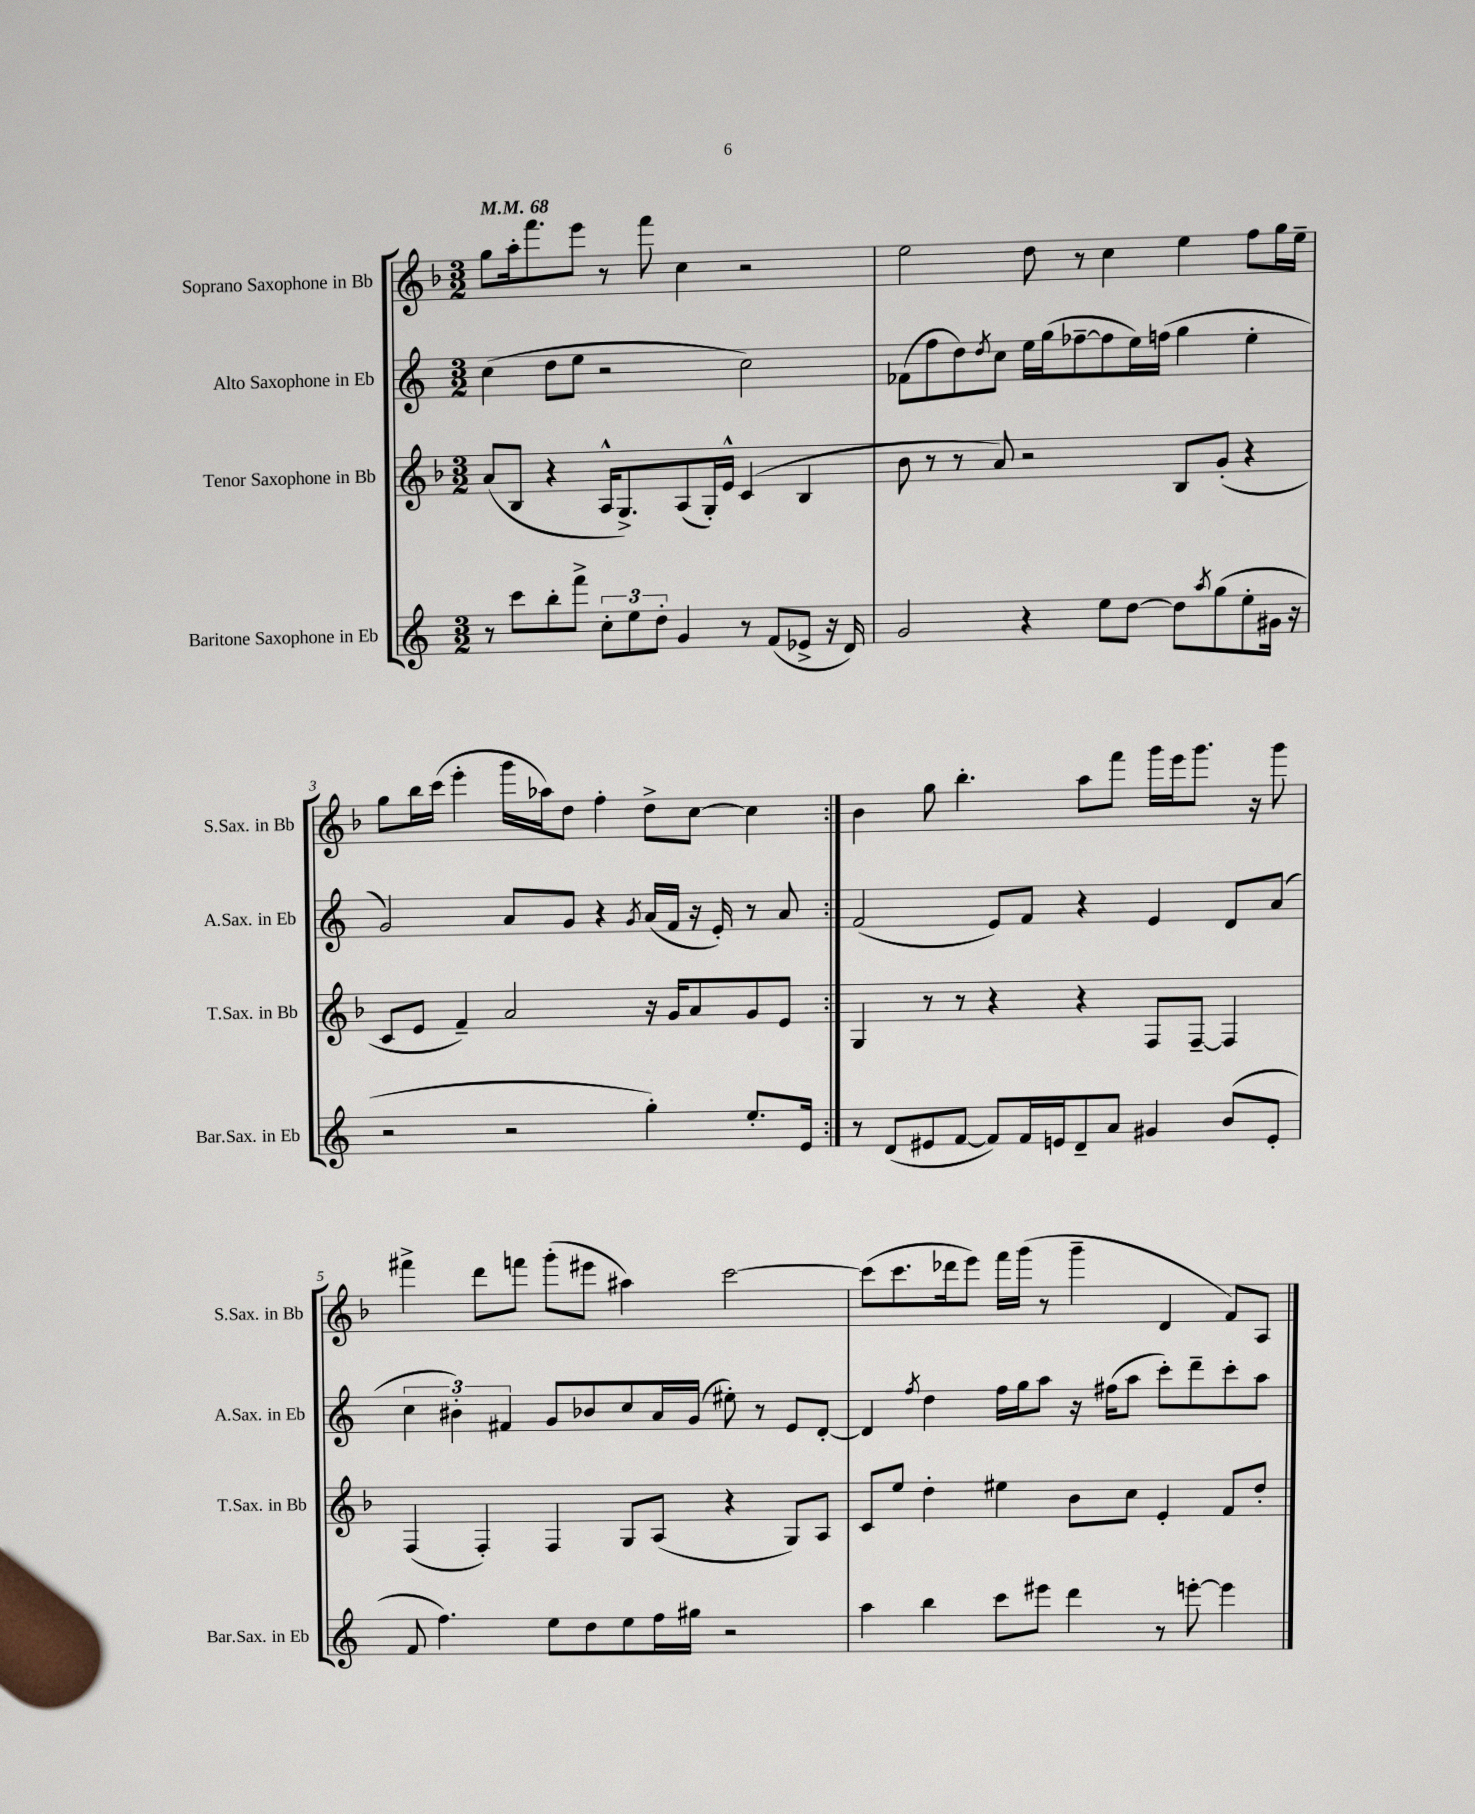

**kern	**kern	**kern	**kern
*staff4	*staff3	*staff2	*staff1
*clefG2	*clefG2	*clefG2	*clefG2
*k[]	*k[b-]	*k[]	*k[b-]
*M3/2	*M3/2	*M3/2	*M3/2
*MM68	*MM68	*MM68	*MM68
8r	(8a	(4cc	8gg
8ccc	8B-	.	16aa'
.	.	.	8.fff
8bb'	4r	8dd	.
8fff^	.	8ee	8eee
12cc'	16A^^	2r	8r
.	8.G^)	.	.
12ee	.	.	.
.	.	.	8fff
12dd'	.	.	.
4g	(8A	.	4cc
.	16G')	.	.
.	16e^^	.	.
8r	(4c	2cc)	2r
(8f	.	.	.
8e-^	4B-	.	.
16r	.	.	.
16d)	.	.	.
=	=	=	=
2g	8b-	(8f-	2ee
.	8r	8ff	.
.	8r	8dd)	.
.	.	8qdd	.
.	8a)	8cc	.
4r	2r	16ee	8dd
.	.	(16gg	.
.	.	[8ff-~	8r
8ee	.	8ff-]	4cc
[8dd	.	16ee)	.
.	.	(16ff	.
8dd]	8B-	4gg	4ee
8qaa	.	.	.
(8gg	(8g'	.	.
8ee'	4r	4ee'	8ff
16g#	.	.	16gg
16r	.	.	16ee~
=	=	=	=
2r	8c	2g)	8gg
.	8e	.	16bb-
.	.	.	(16ccc
.	4f~)	.	4eee'
2r	2a	8a	16ggg
.	.	.	16aa-)
.	.	8g	8dd
.	.	4r	4ff'
.	.	8qg	.
4gg')	16r	(16a	8dd^
.	16g	16f	.
.	8a	16r	[8cc
.	.	16e')	.
8.ee'	8g	8r	4cc]
.	8e	8a	.
16e	.	.	.
=:|!	=:|!	=:|!	=:|!
8r	4G	(2f	4b-
(8d	.	.	.
8e#	8r	.	8gg
[8f	8r	.	4.bb-'
8f])	4r	8e)	.
16f	.	8f	.
16e	.	.	.
8d~	4r	4r	8aa
8a	.	.	8fff
4g#	8F	4e	16ggg
.	.	.	16eee
.	[8F~	.	8.ggg
(8b	4F]	8d	.
.	.	.	16r
8e'	.	(8a	8ggg
=	=	=	=
8f	(4F	6cc	4fff#^
4.ff)	.	.	.
.	.	6b#')	.
.	4F')	.	8ddd
.	.	6f#	.
.	.	.	8fff
8ee	4F	8g	(8ggg'
8dd	.	8b-	8eee#
8ee	8G	8cc	4aa#)
16ff	(8A	16a	.
16gg#	.	(16g	.
2r	4r	8ee#')	[2ccc
.	.	8r	.
.	8G)	8e	.
.	8A	[8d'	.
=	=	=	=
4aa	8c	4d]	(8ccc]
.	8ee	.	8.ccc
.	.	8qff	.
4bb	4dd'	4dd	.
.	.	.	16ddd-
.	.	.	8eee)
8ccc	4ee#	16ff	16fff
.	.	16gg	(16ggg
8eee#	.	8aa	8r
4ddd	8b-	16r	4ggg~
.	.	(16ff#	.
.	8cc	8aa	.
8r	4e'	8ccc')	4d
[8eee'	.	8ddd~	.
4eee]	8f	8ccc'	8f)
.	8dd'	8aa	8A
==	==	==	==
*-	*-	*-	*-
